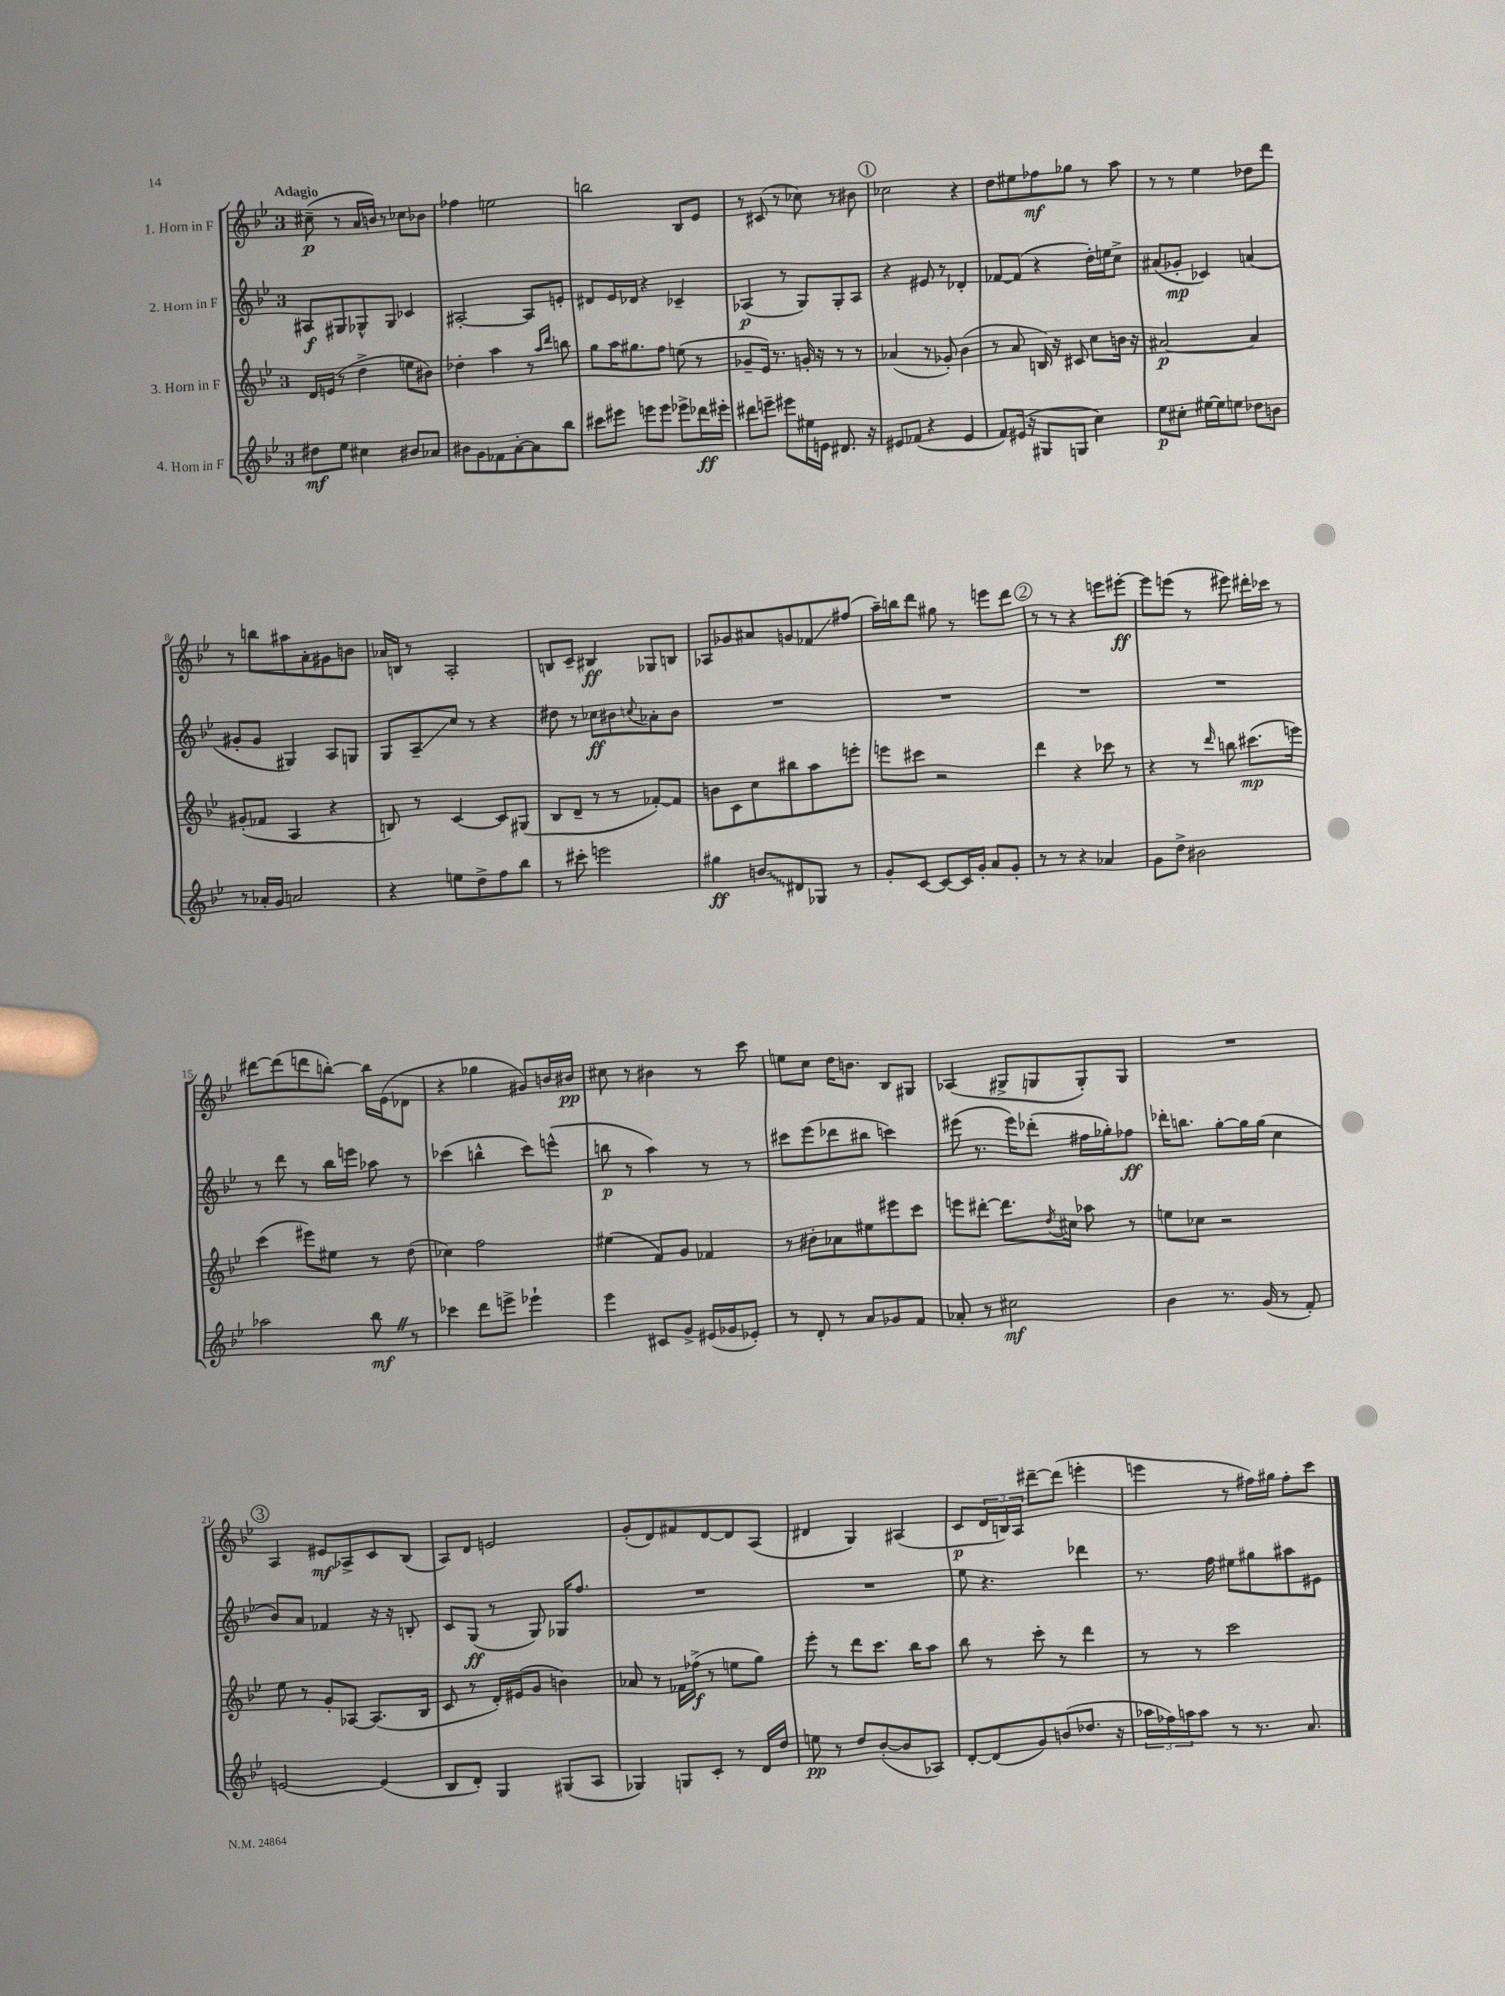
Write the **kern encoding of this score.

**kern	**kern	**kern	**kern
*staff4	*staff3	*staff2	*staff1
*clefG2	*clefG2	*clefG2	*clefG2
*k[b-e-]	*k[b-e-]	*k[b-e-]	*k[b-e-]
*M3/4	*M3/4	*M3/4	*M3/4
8dd#	16d	8A#	(8cc#~
.	(16e	.	.
8ee-	8r	8G#	8r
4cc#	4dd^	8G-^^	16a
.	.	.	16b)
.	.	8G-	8r
8b#	8ee	4c-	8cc-
8a-	8b#)	.	8b-
=	=	=	=
8b#	4dd-'	[2A#'	4ff-
8g	.	.	.
8f-	4aa	.	2ee
[8a'	.	.	.
8a]	8r	8A#]	.
.	16qqaa	.	.
.	16qqddd	.	.
8bb-	8bb	8e'	.
=	=	=	=
8ccc#	8gg	8d#	2bb
8eee#	16aa	16e-	.
.	8.gg#	16d-	.
8eee	.	4r	.
8eee	8ff	.	.
8eee-^	(8ee	4c-~	8B-
16ddd-	8r	.	8e-
16eee#'	.	.	.
=	=	=	=
8ddd#	8g-~	(4A-	8r
8eee~	16e-)	.	(8c#
.	8.r	.	.
8eee#	.	8r	8r
16ee#	16g'	8G)	8cc-)
16e	16r	.	.
8.d#	8r	8G'	8r
.	8r	8A-	8b#
16r	.	.	.
=	=	=	=
8e#	(4a-	4r	2cc-
(8f-	.	.	.
4r	8r	8e#	.
.	8g-')	8r	.
4e#	(4b-	4d-'	4r
=	=	=	=
8f)	8r	[8f-	8dd
(16e#	8a	(8f-]	8ee#
16r	.	.	.
8G#	16B)	4r	8ff-
.	16r	.	.
8G	8c#	.	8gg-
4cc)	8cc	16dd')	8r
.	.	16ee	.
.	16b	8cc^	8aa
.	16r	.	.
=	=	=	=
8ee-	[2a#	(8a#	8r
8cc#'	.	8g-'	8r
[16ee#	.	4c-)	4ee-
16ee#]	.	.	.
8ee	.	.	.
8dd-	4a#]	(4a	8dd-
8b	.	.	8ddd
=	=	=	=
8r	(8g#'	8g#'	8r
16a-'	8f-	8g#	8bb
16g	.	.	.
2a	4A	4G#)	8aa#
.	.	.	8a'
.	4r	8A	8g#
.	.	8G	8b
=	=	=	=
4r	8B)	8G	16a-
.	.	.	16B
.	8r	8A~	8r
8ee	[4c	8cc	2A'
8dd^	.	8r	.
8ff	8c]	4r	.
8bb-	(8G#	.	.
=	=	=	=
8r	8B-	8dd#	8B
8ccc#'	8d~	8r	8c~
2eee	8r	8cc-	4B#
.	8r	8b#	.
.	.	8qqcc	.
.	[8f-')	8a-'	8G-
.	8f-]	8b#	8B
=	=	=	=
4gg#	8b	2.r	8A-
.	8c	.	8g-
8b	8cc	.	8a#
8d#	8bb#	.	8g
8G-	8aa	.	8f-
8r	8eee'	.	(8ff#
=	=	=	=
8g'	8eee	2.r	16aa~)
.	.	.	16bb
[8c	8ccc#	.	8ddd
8c_	2r	.	8gg#
16c]	.	.	8r
16g'	.	.	.
8a	.	.	8eee
8g'	.	.	8ddd
=	=	=	=
8r	4ddd	2.r	8r
8r	.	.	8r
4r	4r	.	4r
4a-	8ccc-	.	8eee
.	8r	.	[8eee#'
=	=	=	=
8g	4r	2.r	8eee#]
8dd^	.	.	(8eee
2b#	8r	.	8r
.	16qqddd	.	.
.	8bb	.	8eee#)
.	(8.ccc#	.	16ddd#'
.	.	.	16ccc-
.	.	.	8r
.	16eee)	.	.
=	=	=	=
2aa-	(4ccc	8r	[8ddd#
.	.	8ddd	(8ddd#]
.	8eee#)	8r	8ddd
.	8ee#	16bb-	[8bb')
.	.	16eee	.
8bb-	8r	8aa-	16bb]
.	.	.	(16e-
8r	(8dd	8r	8d-
=	=	=	=
4ccc-	4cc-)	(4ccc-	4r
8ddd	2ff	4bb^^	4gg-
8eee^	.	.	.
4eee-`	.	8ccc-)	8g#)
.	.	(8eee^^	16b
.	.	.	16b#
=	=	=	=
4eee-	(4ee#	8bb	8cc#
.	.	8r	8r
8c#	8f)	4aa)	4b#
8g^	8g	.	.
(16e#	4f-	8r	8r
16g-	.	.	.
8e-')	.	8r	8ccc
=	=	=	=
8r	8r	8ccc#	8ee
8d'	8b#'	(8eee-	8cc
8r	8a-	8ddd-	16dd
.	.	.	8.b
8a	8ee#	8bb#	.
8g-	8eee#	4ccc)	8B-
8f	8ccc	.	8G#
=	=	=	=
8a-'	8eee	(8eee#	(4A-
8r	[8ddd#'	8.r	.
2cc#	8.ddd#]	.	8G#^
.	.	16eee#)	.
.	.	(8ddd-'	8G
.	8qdd	.	.
.	16cc#	.	.
.	8aa-	16ff#	8G')
.	.	16gg-')	.
.	8r	8ff-	8G
=	=	=	=
4b-	8ee	16ddd-'	2.r
.	.	8.bb	.
.	8cc-	.	.
8.r	2r	[8gg'	.
.	.	16gg]	.
(16g	.	(16gg	.
8r	.	4cc	.
8f')	.	.	.
=	=	=	=
[2e	8ee-	8b-)	4A
.	8r	8a	.
.	8g'	4f-	8e#
.	[8A-	.	8A-^
(4e]	(8.A-]	16r	8c
.	.	16r	.
.	.	8B'	(8B-
.	16B-	.	.
=	=	=	=
8B-	8c	8c	8A)
8d')	8r	(8G	8d
4G	16d')	8r	2e
.	(16e#	.	.
.	8g	8G)	.
(8G#	4b)	16G-	.
.	.	8.ff	.
8A	.	.	.
=	=	=	=
4G-)	8a-	2.r	(8g'
.	8r	.	8d)
8G	16f-	.	8f#
.	(16ff-^	.	.
8c'	8r	.	[8d
8r	8ee	.	8d]
16d	8gg)	.	(8A
16dd	.	.	.
=	=	=	=
8ee	8eee-'	2.r	4d#
8r	8r	.	.
8dd	8ddd	.	4G)
([8b-'	8.ccc	.	.
8b-]	.	.	(4A#
.	16bb-	.	.
8A-)	8aa	.	.
=	=	=	=
[8d'	8bb-	8ee-	8c
(8d]	8r	4.r	24d
.	.	.	24B)
.	.	.	24A
8g)	8ccc'	.	[8ddd#~
(8b	8r	.	(8ddd#]
8.dd-	4ddd	4ddd-	4eee'
16r	.	.	.
=	=	=	=
24aa-	8r	8.r	4eee
24ff-)	.	.	.
24aa	.	.	.
8aa	8r	.	.
.	.	16ff	.
8r	2ccc	8ee#	8r
8.r	.	8gg#	16ff#)
.	.	.	16gg#
.	.	8aa#	8ff#'
8.a	.	.	.
.	.	8e#	8ccc
==	==	==	==
*-	*-	*-	*-
